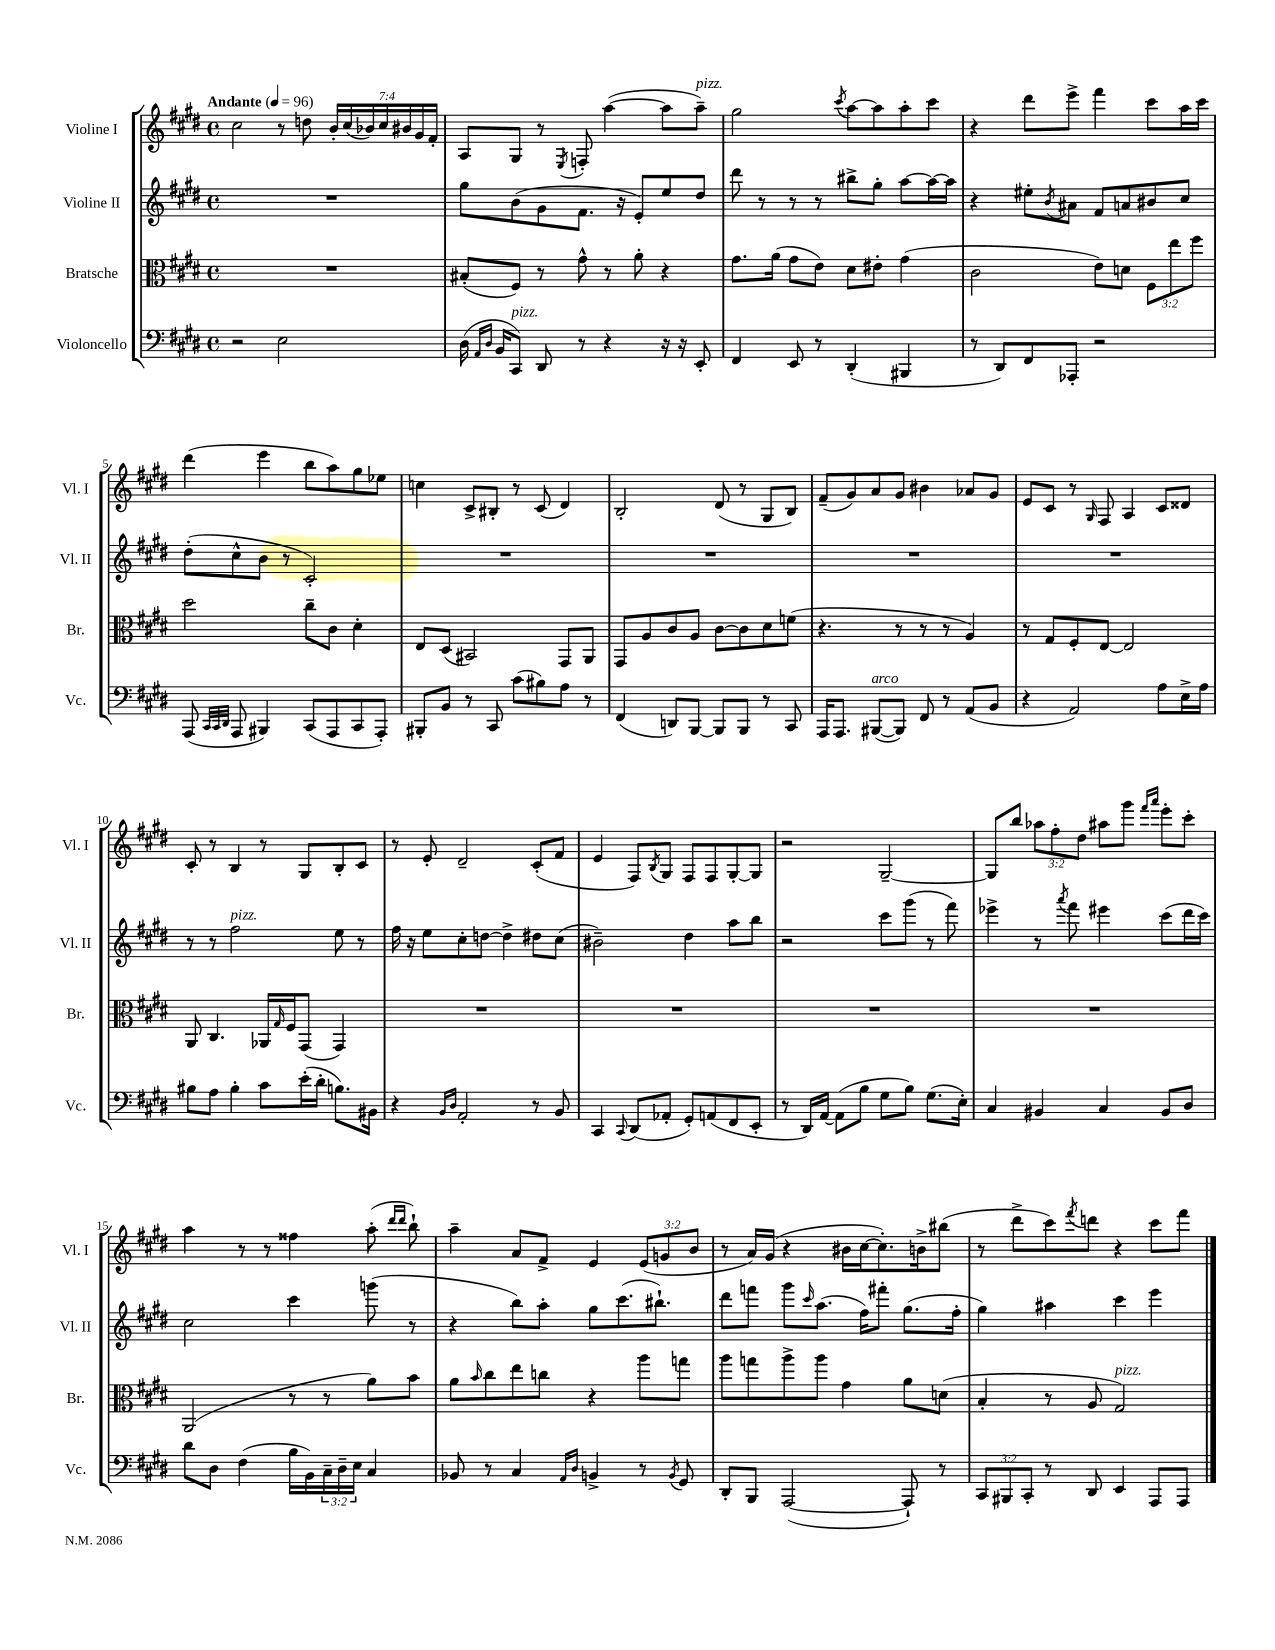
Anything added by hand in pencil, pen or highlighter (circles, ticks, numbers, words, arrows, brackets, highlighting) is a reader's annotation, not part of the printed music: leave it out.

**kern	**kern	**kern	**kern
*part4	*part3	*part2	*part1
*staff4	*staff3	*staff2	*staff1
*I"Violoncello	*I"Bratsche	*I"Violine II	*I"Violine I
*I'Vc.	*I'Br.	*I'Vl. II	*I'Vl. I
*clefF4	*clefC3	*clefG2	*clefG2
*k[f#c#g#d#]	*k[f#c#g#d#]	*k[f#c#g#d#]	*k[f#c#g#d#]
*M4/4	*M4/4	*M4/4	*M4/4
*met(c)	*met(c)	*met(c)	*met(c)
*MM96	*MM96	*MM96	*MM96
=1	=1	=1	=1
!	!	!	!LO:TX:a:B:t=Andante
2r	1r	1r	2cc#\
2E\	.	.	8r
.	.	.	8ddn\
.	.	.	28b'/LL
.	.	.	(28cc#/
.	.	.	28b-X/)
.	.	.	28cc#/
.	.	.	28b#X/
.	.	.	28g#/
.	.	.	28f#'/JJ
=2	=2	=2	=2
(16D#\	(8B#X'/L	8gg#\L	8A/L
16qqAA/LL	.	.	.
16qqD#/JJ	.	.	.
16BB/KL	.	.	.
!LO:TX:a:i:t=pizz.	!	!	!
8CC#/J)	8F#/J)	(8b\	8G#/J
8DD#/	8r	8g#\	8r
.	.	.	8qE/
8r	8g#^^\	8.f#\J	8Fn'/
4r	8r	.	([4aa\
.	.	16r	.
.	8a'\	8e'/L)	.
16r	4r	8ee/	8aa\L]
16r	.	.	.
!	!	!	!LO:TX:a:i:t=pizz.
8EE'/	.	8dd#/J	8aa~\J)
=3	=3	=3	=3
4FF#/	8.g#\L	8ddd#\	2gg#\
.	.	8r	.
.	(16a\Jk	.	.
8EE/	8g#\L	8r	.
8r	8e\J)	8r	.
.	.	.	8qccc#/
(4DD#'/	8d#\L	8bb#X^\L	[8aa\L
.	8e#X'\J	8gg#'\J	8aa\]
4BBB#X/	(4g#\	[8aa\L	8aa'\
.	.	16aa\L_	8ccc#\J
.	.	16aa\JJ]	.
=4	=4	=4	=4
8r	2c#\	4r	4r
8DD#/L)	.	.	.
8FF#/	.	8ee#X'\L	8ddd#\L
.	.	8qb/	.
8AAA-X'/J	.	8a#X\J	8eee^\J
2r	8e\L)	8f#/L	4fff#\
.	8dn\J	8an/	.
.	12F#\L	8b#X/	8ccc#\L
.	12ee\	.	.
.	.	8cc#/J	16aa\L
.	12ff#\J	.	.
.	.	.	16ccc#\JJ
!!LO:LB:g=z
=5	=5	=5	=5
(8AAA/	2dd#\	(8dd#'\L	(4ddd#\
32qqCC#/LLL	.	.	.
32qqCC#/	.	.	.
32qqDD#/JJJ	.	.	.
8AAA/	.	8cc#^^\	.
4BBB#X/)	.	8b\J	4eee\
.	.	8r	.
(8CC#/L	8cc#~\L	2c#'/)	8bb\L
8AAA/	8c#\J	.	8aa\)
8CC#/	4d#'\	.	8gg#\
8AAA'/J)	.	.	8ee-X\J
=6	=6	=6	=6
8BBB#X'/L	8E/L	1r	4ccn\
8BB/J	(8D#/J	.	.
8r	2BB#X/)	.	8c#^/L
8CC#/	.	.	8B#X'/J
(8c#\L	.	.	8r
8B#X\)	.	.	(8c#/
8A\J	8GG#/L	.	4d#/)
8r	8AA/J	.	.
=7	=7	=7	=7
(4FF#/	8GG#/L	1r	2B'/
.	8A/	.	.
8DDn/L)	8c#/	.	.
[8BBB/J	8A/J	.	.
8BBB/L]	[8c#\L	.	(8d#/
8BBB/J	8c#\]	.	8r
8r	8d#\	.	8G#/L
8CC#/	(8fn\J	.	8B/J)
=8	=8	=8	=8
16AAA/KL	4.r	1r	(8f#~/L
8.AAA/J	.	.	.
.	.	.	8g#/)
!LO:TX:a:i:t=arco	!	!	!
([8BBB#X/L	.	.	8a/
8BBB#/J])	8r	.	8g#/J
8FF#/	8r	.	4b#X\
8r	8r	.	.
(8AA/L	4A/)	.	8a-X/L
8BB/J	.	.	8g#/J
=9	=9	=9	=9
4r	8r	1r	8e/L
.	8G#/L	.	8c#/J
2AA/)	8F#'/	.	8r
.	.	.	16qqG#/
.	[8E/J	.	8F#/
.	2E/]	.	4A/
8A\L	.	.	8c#/L
16E^\L	.	.	8d##X/J
16A\JJ	.	.	.
!!LO:LB:g=z
=10	=10	=10	=10
8B#X\L	8AA/	8r	8c#'/
8A\J	4.C#/	8r	8r
!	!	!LO:TX:a:i:t=pizz.	!
4B#'\	.	2ff#\	4B/
8c#\L	16AA-X/LL	.	8r
.	16qqG#/	.	.
.	16F#/J	.	.
(16e'\L	(8GG#/J	.	8G#/L
16d#'\JJ	.	.	.
8.Bn\L)	4GG#/)	8ee\	8B'/
.	.	8r	8c#/J
16BB#X\Jk	.	.	.
=11	=11	=11	=11
4r	1r	16ff#\	8r
.	.	16r	.
.	.	8ee\L	8e'/
16qqBB/LL	.	.	.
16qqD#/JJ	.	.	.
2AA'/	.	8cc#'\	2d#~/
.	.	[8ddn\J	.
.	.	4dd^\]	.
8r	.	8dd#X\L	(8c#'/L
8BB/	.	(8cc#\J	8f#/J
=12	=12	=12	=12
4CC#/	1r	2b#X~\)	4e/
8qqCC#/	.	.	.
(8DD#/L	.	.	8F#/L)
.	.	.	8qB/
8AA-X'/J	.	.	8G#/J
8GG#'/L)	.	4dd#\	8F#/L
(8AAn/	.	.	8F#/
8FF#/	.	8aa\L	[8G#'/
8EE'/J	.	8bb\J	8G#/J]
=13	=13	=13	=13
8r	1r	2r	2r
16DD#/LL)	.	.	.
[16AA/JJ	.	.	.
(8AA\L]	.	.	.
8B\J	.	.	.
8G#\L	.	8ccc#\L	[2G#~/
8B\J)	.	(8ggg#\J	.
(8.G#\L	.	8r	.
.	.	8fff#\)	.
16E'\Jk)	.	.	.
=14	=14	=14	=14
4C#/	1r	4eee-X^\	8G#/L]
.	.	.	8bb/J
4BB#X/	.	8r	12aa-X\L
.	.	.	12ff#'\
.	.	8qaaa/	.
.	.	8fff#\	.
.	.	.	12dd#\J
4C#/	.	4eee#X\	8aa#X\L
.	.	.	8ggg#\J
.	.	.	16qqfff#/LL
.	.	.	16qqaaa/JJ
8BB#/L	.	(8ccc#\L	8eee'\L
8D#/J	.	16ddd#\L	8ccc#'\J
.	.	16ccc#\JJ)	.
!!LO:LB:g=z
=15	=15	=15	=15
8d#\L	(2AA/	2cc#\	4aa\
8D#\J	.	.	.
(4F#\	.	.	8r
.	.	.	8r
16B\LL	8r	4ccc#\	4ff##X\
16BB\)	.	.	.
24C#~\	8r	.	.
24D#~\	.	.	.
24E\JJ	.	.	.
4C#/	8a\L)	(8gggn\	(8aa'\
.	.	.	16qqddd#/LL
.	.	.	16qqddd#/JJ
.	8b\J	8r	8bb`\)
=16	=16	=16	=16
8BB-X/	8a\L	4r	4aa~\
.	16qqb/	.	.
8r	8cc#\	.	.
4C#/	8ee\	8bb\L)	8a/L
.	8ccn\J	8aa'\J	8f#^/J
16qqAA/LL	.	.	.
16qqD#/JJ	.	.	.
4BBn^/	4r	8gg#\L	4e/
.	.	(8.ccc#\	.
8r	8aa\L	.	(12e/L
.	.	8.bb#X`\J)	.
.	.	.	12gn/
8qBB/	.	.	.
8GG#/	8ggn\J	.	.
.	.	.	12b/J
=17	=17	=17	=17
8DD#'/L	8aa\L	8ddd#\L	8r
8BBB/J	8ggn\	8fffn\J	16a/LL)
.	.	.	(16g#/JJ
([2AAA/	8aa^\	8ggg#\L	4r
.	.	16qqccc#/	.
.	8aa\J	(8.aa\J	.
.	4g#\	.	16b#X\LL
.	.	16ff#\KL)	[16cc#\J
.	.	8fff#X'\J	8.cc#'\])
8AAA`/])	8a\L	(8.gg#\L	.
.	.	.	16bn^\k
8r	(8dn\J	.	(8bb#X\J
.	.	16ff#'\Jk	.
=18	=18	=18	=18
12CC#/L	4B'/	4gg#\)	8r
12BBB#X/	.	.	.
.	.	.	8ddd#^\L
12CC#'/J	.	.	.
8r	8r	4aa#X\	8ccc#\)
.	.	.	8qfff#/
8DD#/	8A/	.	8dddn\J
!	!LO:TX:a:i:t=pizz.	!	!
4EE/	2G#/)	4ccc#\	4r
8AAA/L	.	4eee\	8ccc#\L
8AAA/J	.	.	8fff#\J
==	==	==	==
*-	*-	*-	*-
